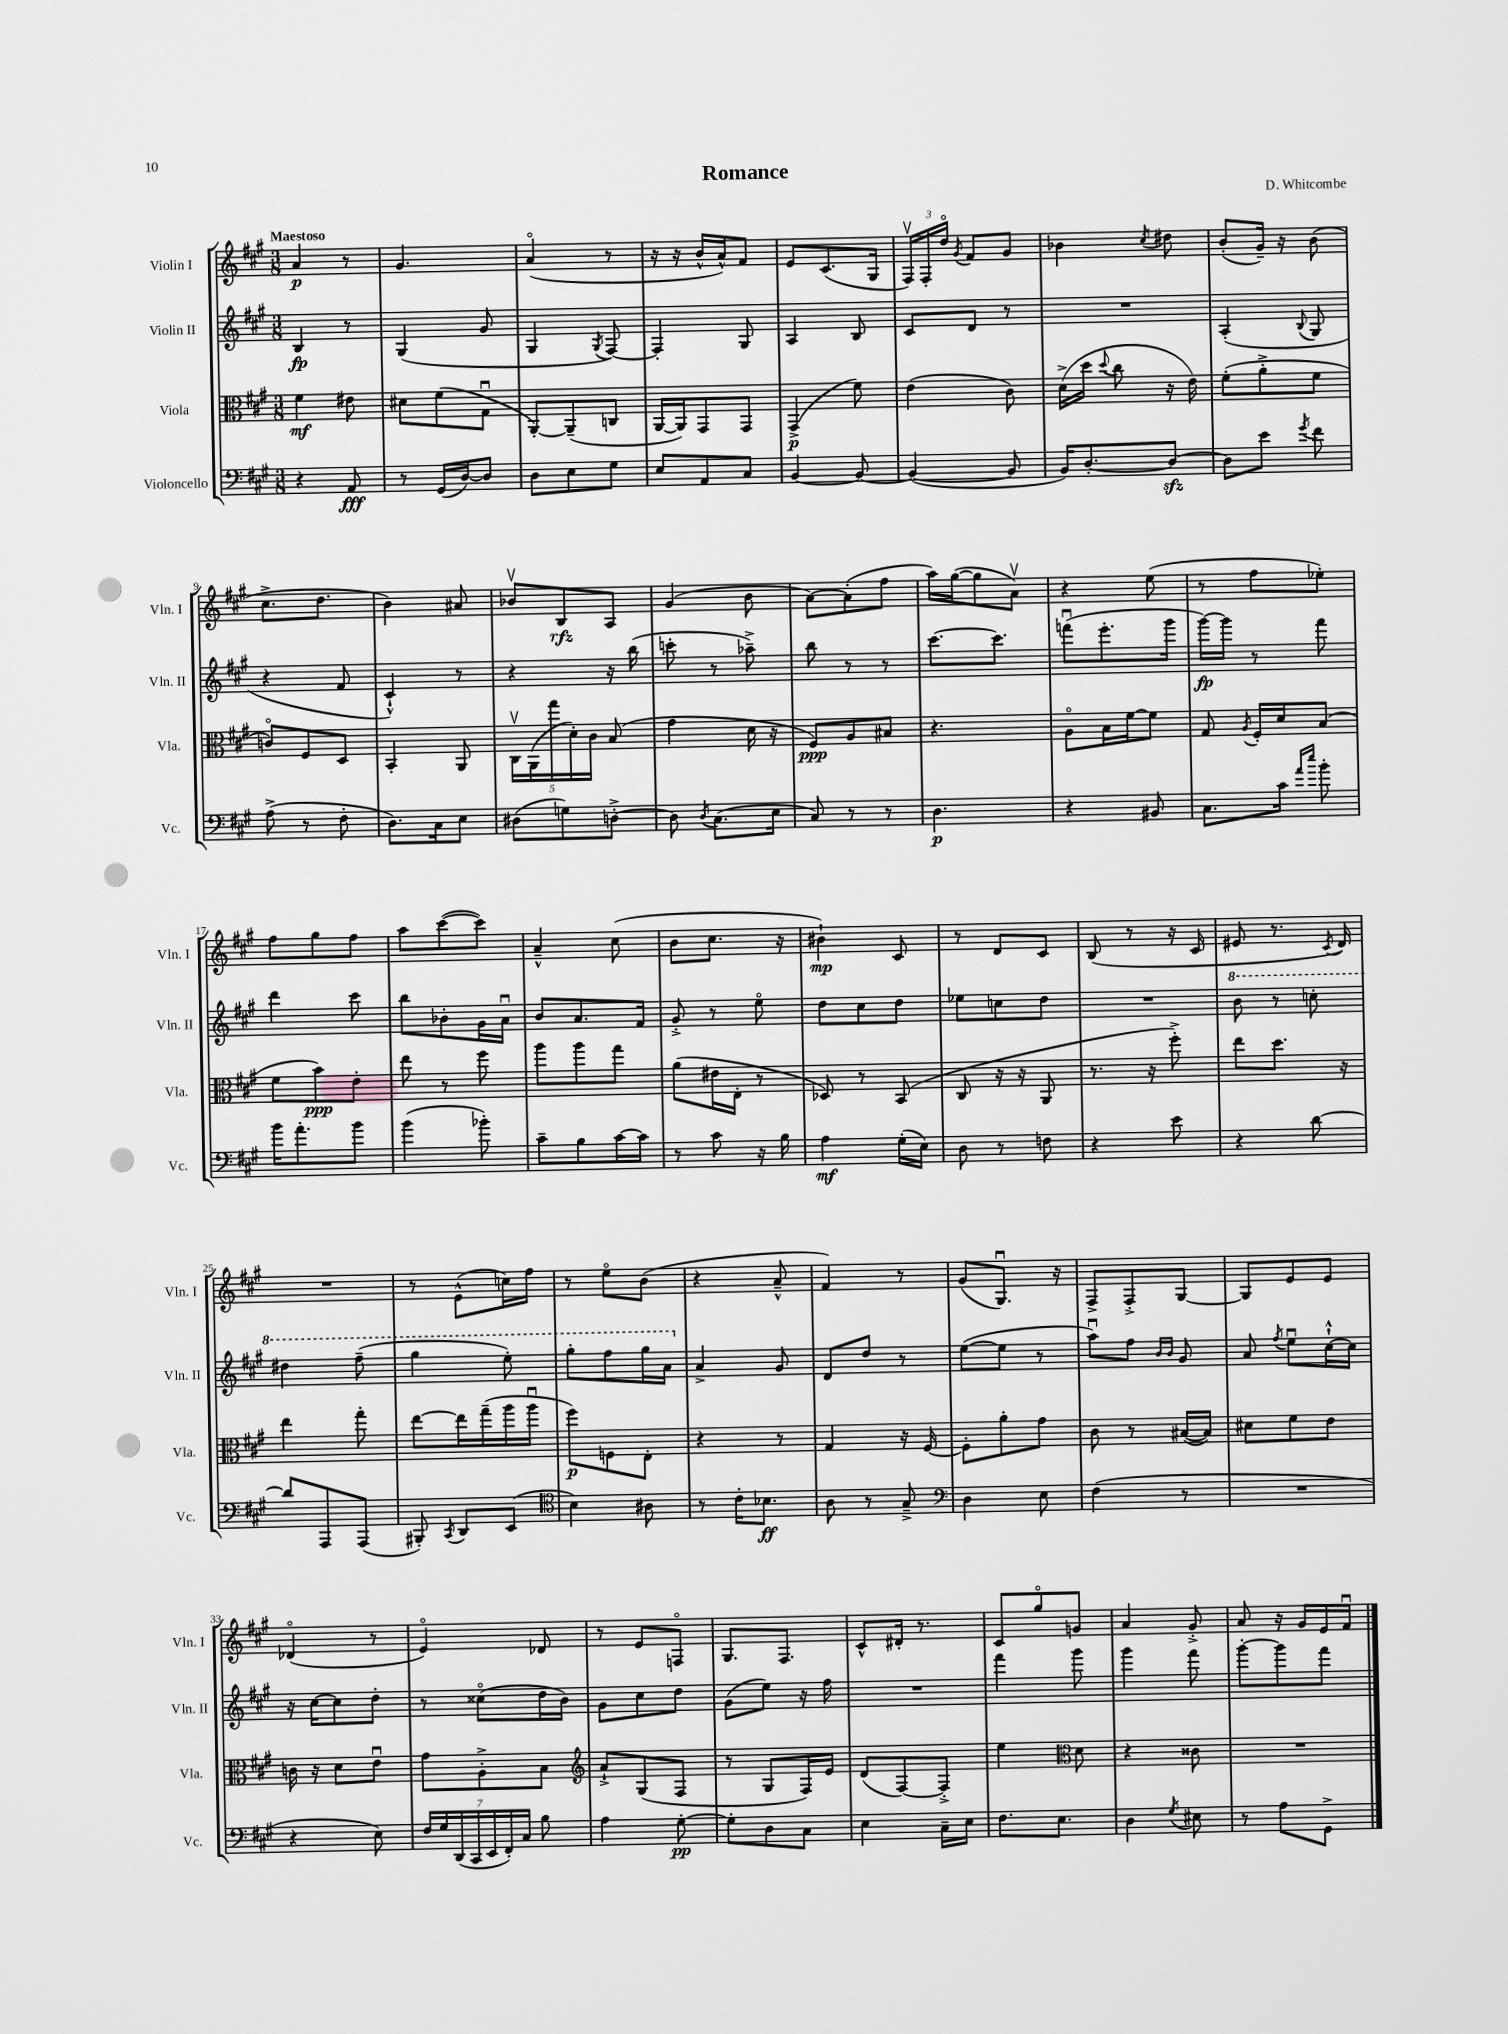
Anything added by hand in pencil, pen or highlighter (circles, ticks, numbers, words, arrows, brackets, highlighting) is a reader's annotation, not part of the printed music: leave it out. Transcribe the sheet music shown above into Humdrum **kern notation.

**kern	**kern	**kern	**kern
*staff4	*staff3	*staff2	*staff1
*clefF4	*clefC3	*clefG2	*clefG2
*k[f#c#g#]	*k[f#c#g#]	*k[f#c#g#]	*k[f#c#g#]
*M3/8	*M3/8	*M3/8	*M3/8
4r	4f#	4B	4a
8AA	8e#	8r	8r
=	=	=	=
8r	8d#	(4G#	4.g#
(16GG#	(8f#	.	.
[16D)	.	.	.
8D]	8G#u	8g#	.
=	=	=	=
8D	[8AA')	4G#	(4ao
8E	(8AA~]	.	.
.	.	8qG#	.
8G#	8C	[8F#)	8r
=	=	=	=
8E	[16AA	4F#']	16r
.	16AA])	.	16r
8AA	8GG#	.	16b^^
.	.	.	16a^^)
8C#	8GG#	8G#	8f#
=	=	=	=
[4BB	(4GG#^	4A	8e
.	.	.	(8.c#
8BB_	8f#)	8B	.
.	.	.	16G#
=	=	=	=
(4BB_	(4e	8c#	24F#v)
.	.	.	24F#'
.	.	.	24ddo
.	.	.	8qg#
.	.	8d	8f#
8BB]	8c#)	8r	8g#
=	=	=	=
16BB)	(16d^	4.r	4b-
[8.D'	16dd	.	.
.	8qqdd	.	.
.	8cc#	.	.
.	.	.	8qcc#
8D_	16r	.	8dd#
.	16e)	.	.
=	=	=	=
8D]	(8f#'	(4A'	(8b'
8e	8a'^	.	16g#~)
.	.	.	16r
8qg#	.	8qqB	.
8f#	8f#	8G#	(8b
=	=	=	=
(8A^	8co)	4r	8.cc#^
8r	8F#	.	.
.	.	.	8.dd
8F#'	8D	8f#	.
=	=	=	=
8.D)	4BB'	4c#`^^)	4b)
16C#	.	.	.
8E	8AA	8r	8a#
=	=	=	=
(8D#	20C#v	4r	8b-v
.	(20AA	.	.
.	20gg#	.	.
8G)	.	.	8B
.	20d')	.	.
.	20c#	.	.
[8D'^	(8B	16r	8A
.	.	(16bb	.
=	=	=	=
8D]	4g#	8ccc'	(4g#
8qD	.	.	.
(8.C#	.	8r	.
.	16d	8aa-~^)	8b
16E	16r	.	.
=	=	=	=
8C#)	8F#)	8bb	[8a)
8r	8A	8r	(8a']
8r	8B#	8r	8ff#
=	=	=	=
4.D	4.r	[8.ccc#	16aa)
.	.	.	([16gg#
.	.	.	8gg#]
.	.	8.ccc#]	.
.	.	.	8av)
=	=	=	=
4r	8Ao	(8fffu	4r
.	16B	8.eee'	.
.	[16f#	.	.
8BB#	8f#]	.	(8ee
.	.	16ggg#	.
=	=	=	=
8.C#	8G#	[16ggg#)	8r
.	.	16ggg#]	.
.	8qA	.	.
.	16F#'	8r	8ff#
16c#	16d	.	.
16qqa	.	.	.
16qqee	.	.	.
8b'	(8B	8fff#	8ee-')
=	=	=	=
16b	8f#	4ddd	8ff#
8.a'	.	.	.
.	8b)	.	8gg#
8b	8e'	8ccc#	8ff#
=	=	=	=
(4b	8ee	8bb	8aa
.	8r	8b-'	([8ccc#
8b-')	8ff#	16g#	8ccc#])
.	.	16au	.
=	=	=	=
8c#~	8aa	8b	4a~^^
8B	8aa	8.a	.
[16c#	8gg#	.	(8cc#
16c#]	.	16f#	.
=	=	=	=
8r	(8a	8g#'^	8b
8c#	16e#	8r	8.cc#
.	16E'	.	.
16r	8r	8eeo	.
16B	.	.	16r
=	=	=	=
4A	8D-)	8dd	4b#`)
.	8r	8cc#	.
(16G#'	(8BB	8dd	8c#
16E)	.	.	.
=	=	=	=
8D	8C#	8ee-	8r
8r	16r	8cc	8d
.	16r	.	.
8F	8AA	8dd	8c#
=	=	=	=
4r	8.r	4.r	(8B
.	.	.	8r
.	16r	.	.
8e	8ff#'^)	.	16r
.	.	.	16c#
=	=	=	=
4r	8ee	8bb	8e#
.	8.dd	8r	8.r
[8d	.	8ccc'	.
.	.	.	8qc#
.	16r	.	16d)
=	=	=	=
8d]	4ee	4ddd#	4.r
8AAA	.	.	.
(8AAA	8gg#'	(8fff#~	.
=	=	=	=
8BBB#')	[8ee	4ggg#	8r
8qCC#	.	.	.
8DD	16ee]	.	(8e^^
.	(16gg#~	.	.
(8EE	16aa	8eee')	16cc)
.	16aau	.	16ff#
=	=	=	=
*clefC4	*	*	*
4B)	8ff#)	8ggg#'	8r
.	8F	8fff#	8eeo
8A#	8E'	16ggg#	(8b
.	.	16aa	.
=	=	=	=
8r	4r	4a^	4r
16c#'	.	.	.
8.B-	.	.	.
.	8r	8g#	8a~^^
=	=	=	=
8A	4G#	8d	4f#)
8r	.	8dd	.
8G#~^	16r	8r	8r
.	[16F#	.	.
=	=	=	=
*clefF4	*	*	*
4D	8F#']	([8ee	(8g#
.	8a'	8ee]	8.G#u)
8E	8g#	8r	.
.	.	.	16r
=	=	=	=
(4F#	8c#	8aau)	8F#^
.	8r	8ff#	8F#'^
.	.	16qqb	.
.	.	16qqb	.
8r	([16B#	8g#	[8G#
.	16B#])	.	.
=	=	=	=
4.r	8d#	8a	8G#]
.	.	8qff#	.
.	8f#	8eeu	8e
.	8e	[16cc#`^^	8e
.	.	16cc#]	.
=	=	=	=
4r	16c	16r	(4d-o
.	16r	[16cc#	.
.	8d	8cc#]	.
8E)	8eu	8dd'	8r
=	=	=	=
28F#	8g#	8r	4eo)
28G#	.	.	.
(28DD	.	.	.
28CC#	.	.	.
.	8A'^	(8cc##o	.
28EE	.	.	.
28FF#')	.	.	.
28C#	.	.	.
8B	8B	16dd	8d-
.	.	16b)	.
=	=	=	=
*	*clefG2	*	*
4A	8a`^	8g#	8r
.	(8G#	8cc#	8e
[8G#'	8F#	8dd	8Fo
=	=	=	=
8G#']	8r	(8g#	8.G#
8D	8G#	8ee)	.
.	.	.	8.F#
8C#	16F#)	16r	.
.	16e	16ff#	.
=	=	=	=
4E	(8d	4.r	8c#^^
.	[8F#)	.	16d#'
.	.	.	8.r
16C#~	8F#'^]	.	.
16E	.	.	.
=	=	=	=
8.F#	4ee	4fff#	8c#
.	.	.	8gg#o
8.E	.	.	.
*	*clefC3	*	*
.	8d	8ggg#	8g
=	=	=	=
4D	4r	4ggg#	4a
8qG#	.	.	.
8E#	8c##	8fff#	8g#'^
=	=	=	=
8r	4.r	[8ggg#'	8a
8A	.	8ggg#]	16r
.	.	.	16g#
8GG#^	.	8fff#	16e
.	.	.	16f#u
==	==	==	==
*-	*-	*-	*-
